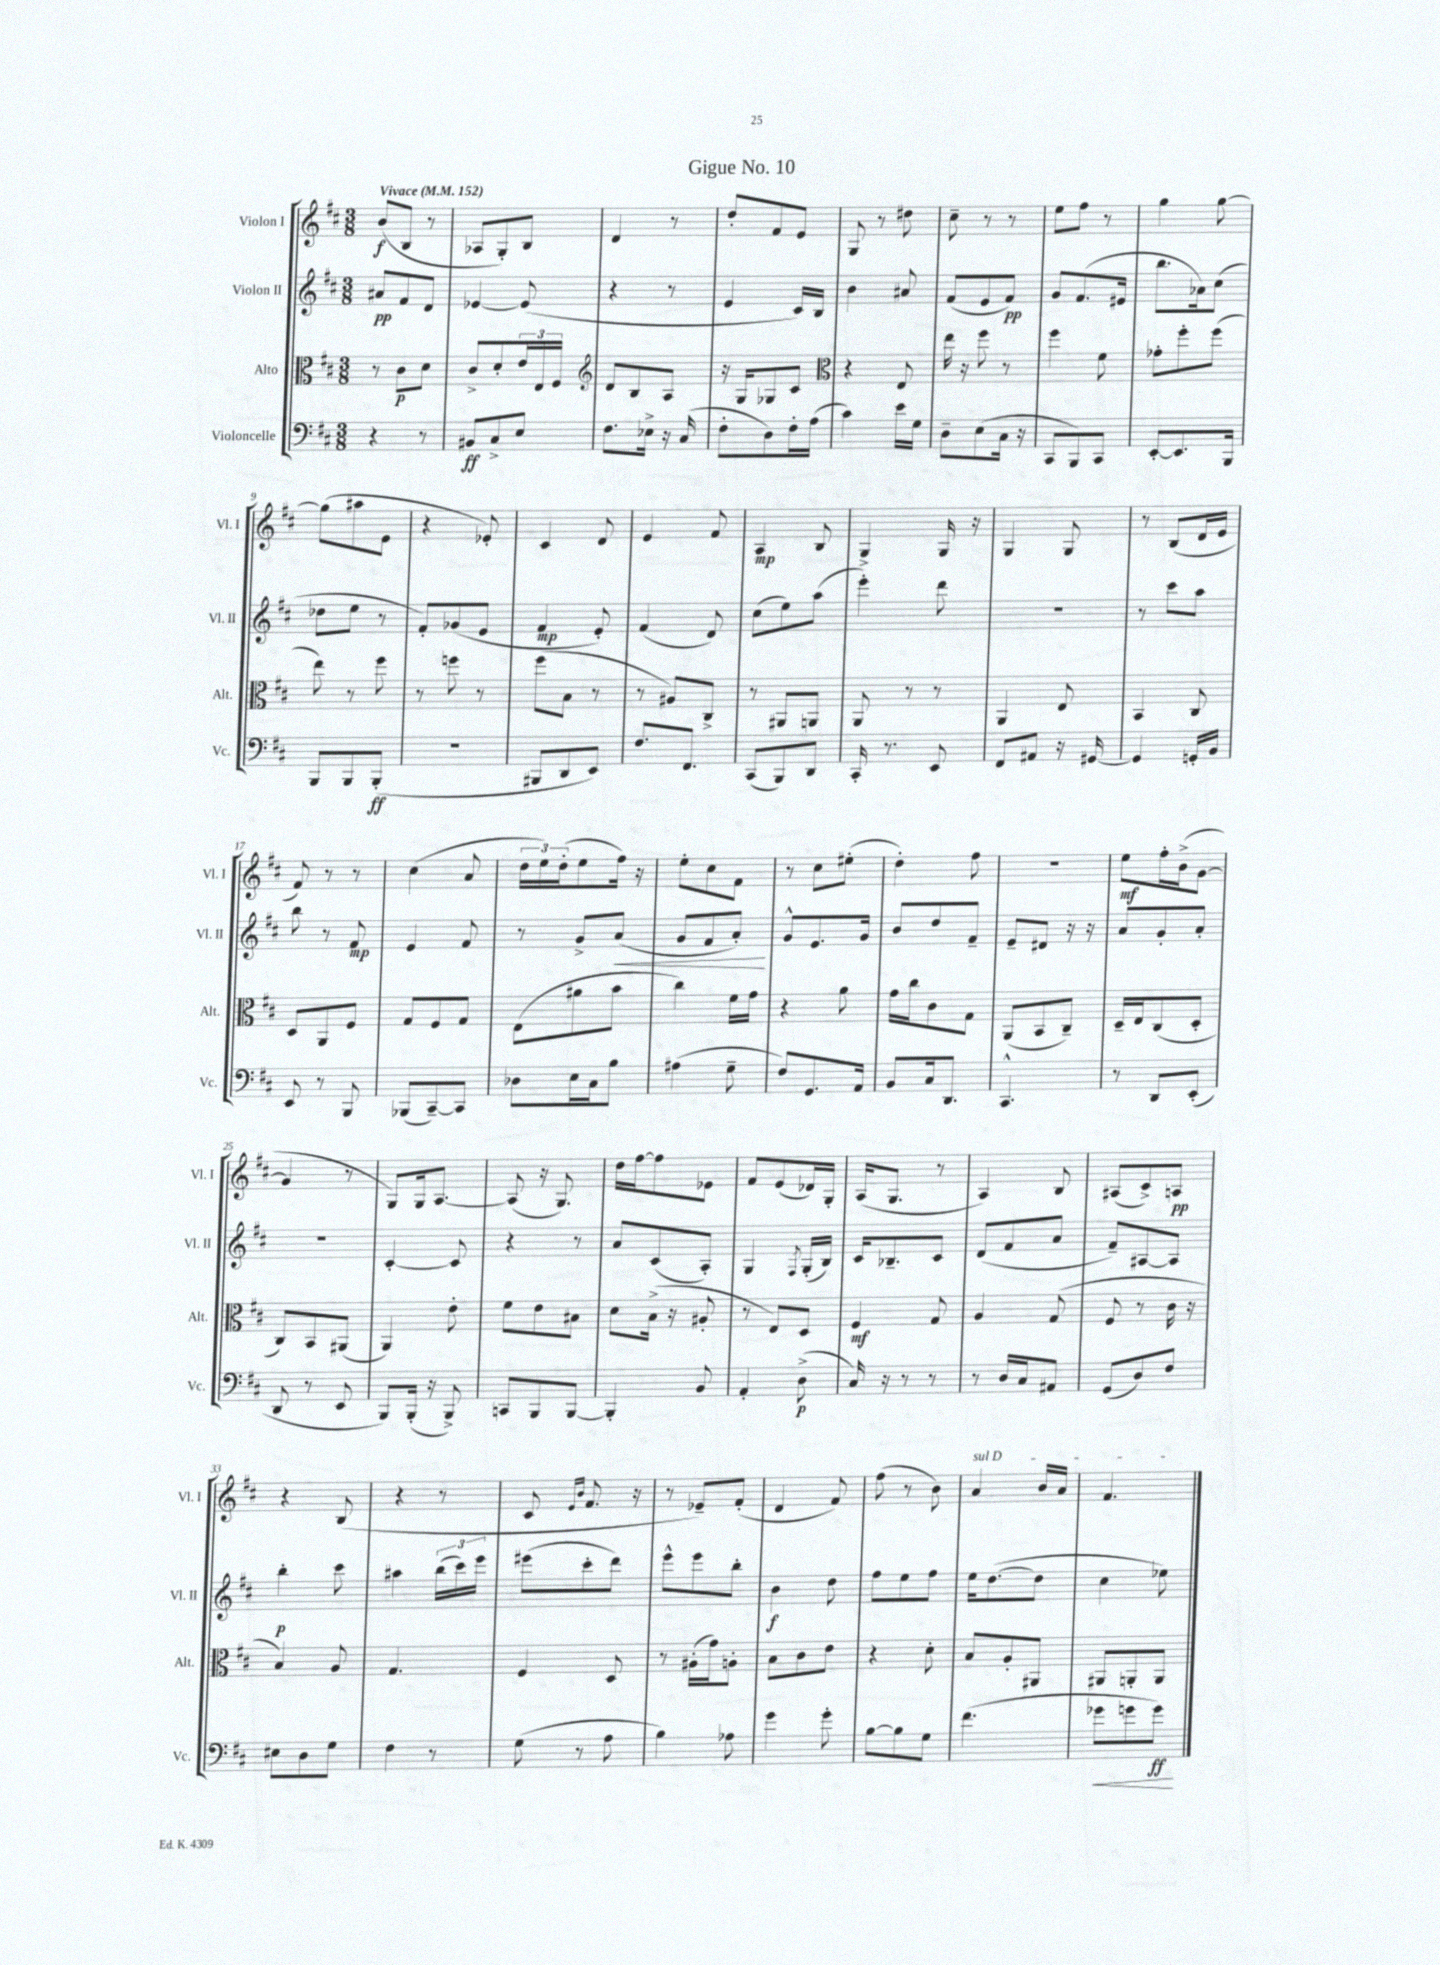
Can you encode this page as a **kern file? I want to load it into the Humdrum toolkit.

**kern	**dynam	**kern	**dynam	**kern	**dynam	**kern	**dynam
*part4	*part4	*part3	*part3	*part2	*part2	*part1	*part1
*staff4	*staff4	*staff3	*staff3	*staff2	*staff2	*staff1	*staff1
*I"Violoncelle	*	*I"Alto	*	*I"Violon II	*	*I"Violon I	*
*I'Vc.	*	*I'Alt.	*	*I'Vl. II	*	*I'Vl. I	*
*clefF4	*	*clefC3	*	*clefG2	*	*clefG2	*
*k[f#c#]	*	*k[f#c#]	*	*k[f#c#]	*	*k[f#c#]	*
*M3/8	*	*M3/8	*	*M3/8	*	*M3/8	*
*MM152	*	*MM152	*	*MM152	*	*MM152	*
=1	=1	=1	=1	=1	=1	=1	=1
!	!	!	!	!	!	!LO:TX:a:B:t=Vivace	!
4r	.	8r	.	8a#X/L	pp	(8b/L	f
.	.	8c#\L	p	8f#/	.	8B/J	.
8r	.	8d\J	.	8d/J	.	8r	.
=2	=2	=2	=2	=2	=2	=2	=2
8BB#X/L	ff	8c#^/L	.	[4e-X/	.	8A-X/L	.
8C#^/	.	8d'/	.	.	.	8G'/)	.
8E/J	.	24e/L	.	(8e-/]	.	8B/J	.
.	.	24E/	.	.	.	.	.
.	.	24F#/JJ	.	.	.	.	.
=3	=3	=3	=3	=3	=3	=3	=3
*	*	*clefG2	*	*	*	*	*
8.F#\L	.	8d/L	.	4r	.	4d/	.
.	.	8B/	.	.	.	.	.
16E-X^\Jk	.	.	.	.	.	.	.
16r	.	8A/J	.	8r	.	8r	.
(16C#/	.	.	.	.	.	.	.
=4	=4	=4	=4	=4	=4	=4	=4
8F#'\L	.	16r	.	4e/	.	8dd'/L	.
.	.	16G/KL	.	.	.	.	.
8D\)	.	8G-X/	.	.	.	8f#/	.
16F#'\L	.	8c#/J	.	16c#/LL)	.	8e/J	.
(16A\JJ	.	.	.	16B/JJ	.	.	.
=5	=5	=5	=5	=5	=5	=5	=5
*	*	*clefC3	*	*	*	*	*
4c#\)	.	4r	.	4b\	.	8G/	.
.	.	.	.	.	.	8r	.
16e\LL	.	8E/	.	8a#X/	.	8dd#X\	.
16G\JJ	.	.	.	.	.	.	.
=6	=6	=6	=6	=6	=6	=6	=6
8D~\L	.	16ee\	.	(8f#/L	.	8cc#~\	.
.	.	16r	.	.	.	.	.
(8E\	.	8ff#\	.	8e/	.	8r	.
16C#\Jk	.	8r	.	8f#/J)	pp	8r	.
16r	.	.	.	.	.	.	.
=7	=7	=7	=7	=7	=7	=7	=7
8CC#/L	.	4ff#\	.	8g/L	.	8ee\L	.
8BBB/)	.	.	.	(8.f#/	.	8ff#\J	.
8CC#/J	.	8f#\	.	.	.	8r	.
.	.	.	.	16e#X/Jk	.	.	.
=8	=8	=8	=8	=8	=8	=8	=8
[8EE'/L	.	8g-X'\L	.	8.bb\L	.	4gg\	.
8.EE/]	.	8ff#'\	.	.	.	.	.
.	.	.	.	16a-X\k)	.	.	.
.	.	(8ff#\J	.	(8cc#\J	.	[8gg\	.
16BBB/Jk	.	.	.	.	.	.	.
!!LO:LB:g=z
=9	=9	=9	=9	=9	=9	=9	=9
8BBB/L	.	8ee\)	.	8dd-X\L	.	(8gg\L]	.
8BBB/	.	8r	.	8ee\J	.	8aa#X\	.
(8BBB'/J	ff	8ff#\	.	8r	.	8e\J	.
=10	=10	=10	=10	=10	=10	=10	=10
4.r	.	8r	.	8f#'/L)	.	4r	.
.	.	8ffn\	.	(8g-X/	.	.	.
.	.	8r	.	8e/J	.	8e-X'/)	.
=11	=11	=11	=11	=11	=11	=11	=11
8BBB#X/L	.	(8ff#\L	.	4f#/	mp	4c#/	.
8DD/	.	8B\J	.	.	.	.	.
8EE/J)	.	8r	.	8e'/)	.	8d/	.
=12	=12	=12	=12	=12	=12	=12	=12
8.F#/L	.	8r	.	(4f#/	.	4e/	.
.	.	8A#X/L)	.	.	.	.	.
8.FF#/J	.	.	.	.	.	.	.
.	.	8C#^/J	.	8d/)	.	8f#/	.
=13	=13	=13	=13	=13	=13	=13	=13
(8CC#/L	.	8r	.	(8cc#\L	.	4A/	mp
8BBB/)	.	8AA#X/L	.	8ee\)	.	.	.
8DD/J	.	8AAn/J	.	(8aa\J	.	8B/	.
=14	=14	=14	=14	=14	=14	=14	=14
16CC#'/	.	8AA/	.	4eee'\)	.	4G^/	.
8.r	.	.	.	.	.	.	.
.	.	8r	.	.	.	.	.
8EE/	.	8r	.	8ddd\	.	16G/	.
.	.	.	.	.	.	16r	.
=15	=15	=15	=15	=15	=15	=15	=15
8FF#/L	.	4AA/	.	4.r	.	4G/	.
8AA#X/J	.	.	.	.	.	.	.
16r	.	8E/	.	.	.	8G/	.
[16GG#X/	.	.	.	.	.	.	.
=16	=16	=16	=16	=16	=16	=16	=16
4GG#/]	.	4BB/	.	8r	.	8r	.
.	.	.	.	8ccc#\L	.	(8B/L	.
16GGn'/LL	.	8C#/	.	8aa\J	.	16d/L	.
16BB/JJ	.	.	.	.	.	16e/JJ	.
!!LO:LB:g=z
=17	=17	=17	=17	=17	=17	=17	=17
8EE/	.	8D/L	.	8bb\	.	8f#/)	.
8r	.	8AA/	.	8r	.	8r	.
8BBB/	.	8F#/J	.	8f#/	mp	8r	.
=18	=18	=18	=18	=18	=18	=18	=18
(8BBB-X/L	.	8G/L	.	4e/	.	(4cc#\	.
[8CC#~/)	.	8F#/	.	.	.	.	.
8CC#/J]	.	8G/J	.	8f#/	.	8a/	.
=19	=19	=19	=19	=19	=19	=19	=19
8D-X\L	.	(8E\L	.	8r	.	24dd\LL	.
.	.	.	.	.	.	24ee\)	.
.	.	.	.	.	.	(24dd'\J	.
16E\L	.	8a#X\	.	8g^/L	.	8ee\	.
16C#\J	.	.	.	.	.	.	.
!	!	!	!	!	!LO:HP:b	!	!
8B\J	.	8b\J	.	(8a/J	<	16ff#\Jk)	.
.	.	.	.	.	.	16r	.
=20	=20	=20	=20	=20	=20	=20	=20
(4A#X\	.	4cc#\)	.	8g/L	.	8ee'\L	.
.	.	.	.	8f#/	.	8cc#\	.
8G~\	.	16f#\LL	.	8a'/J)	.	8f#\J	.
.	.	16g\JJ	.	.	.	.	.
.	.	.	.	.	[	.	.
=21	=21	=21	=21	=21	=21	=21	=21
8F#/L)	.	4r	.	8g^^/L	.	8r	.
8.GG/	.	.	.	8.e/	.	8cc#\L	.
.	.	8a\	.	.	.	(8ee#X'\J	.
16AA/Jk	.	.	.	16g/Jk	.	.	.
=22	=22	=22	=22	=22	=22	=22	=22
8BB/L	.	16g\LL	.	8b/L	.	4dd'\)	.
.	.	16cc#\J	.	.	.	.	.
16C#/k	.	8c#\	.	8dd/	.	.	.
8.DD/J	.	.	.	.	.	.	.
.	.	8G\J	.	8f#~/J	.	8ff#\	.
=23	=23	=23	=23	=23	=23	=23	=23
4.CC#^^/	.	(8AA/L	.	8e~/L	.	4.r	.
.	.	8BB/	.	8d#X/J	.	.	.
.	.	8C#~/J)	.	16r	.	.	.
.	.	.	.	16r	.	.	.
=24	=24	=24	=24	=24	=24	=24	=24
8r	.	16D~/LL	.	8a/L	.	8ee\L	mf
.	.	16E/J	.	.	.	.	.
8DD/L	.	(8C#/	.	8g'/	.	16ff#'\L	.
.	.	.	.	.	.	(16b^\J	.
(8EE'/J	.	8D'/J	.	8a'/J	.	[8g\J	.
!!LO:LB:g=z
=25	=25	=25	=25	=25	=25	=25	=25
8DD/	.	8C#/L)	.	4.r	.	4g/]	.
8r	.	8BB/	.	.	.	.	.
8EE/	.	(8AA#X/J	.	.	.	8r	.
=26	=26	=26	=26	=26	=26	=26	=26
8BBB/L)	.	4AA/)	.	[4c#'/	.	8G/L)	.
(16BBB'/Jk	.	.	.	.	.	16G/k	.
16r	.	.	.	.	.	[8.A/J	.
8BBB^/)	.	8e'\	.	8c#/]	.	.	.
=27	=27	=27	=27	=27	=27	=27	=27
8CCn/L	.	8f#\L	.	4r	.	(8A/]	.
8BBB/	.	8e\	.	.	.	16r	.
.	.	.	.	.	.	8.G/)	.
[8BBB/J	.	8B#X\J	.	8r	.	.	.
=28	=28	=28	=28	=28	=28	=28	=28
4BBB'/]	.	8d\L	.	8a/L	.	16dd\LL	.
.	.	.	.	.	.	[16ff#\J	.
.	.	(16B^\Jk	.	(8c#/	.	8ff#\]	.
.	.	16r	.	.	.	.	.
8BB/	.	8A#X'/	.	8A'/J)	.	8e-X\J	.
=29	=29	=29	=29	=29	=29	=29	=29
4AA'/	.	8r	.	4G/	.	8f#/L	.
.	.	8E/L)	.	.	.	(8e/	.
.	.	.	.	8qF#/	.	.	.
(8D^\	p	8D/J	.	(16G'/LL	.	16d-X/L)	.
.	.	.	.	16B/JJ)	.	16G'/JJ	.
=30	=30	=30	=30	=30	=30	=30	=30
16C#/)	.	4F#/	mf	16c#/KL	.	(16A/KL	.
16r	.	.	.	8.B-X~/	.	8.G/J	.
8r	.	.	.	.	.	.	.
8r	.	8G/	.	8c#/J	.	8r	.
=31	=31	=31	=31	=31	=31	=31	=31
8r	.	4A/	.	(8d/L	.	4A/)	.
16D/LL	.	.	.	8f#/	.	.	.
16C#/J	.	.	.	.	.	.	.
8AA#X/J	.	(8G/	.	8a/J	.	8B/	.
=32	=32	=32	=32	=32	=32	=32	=32
(8GG/L	.	8F#/	.	8f#~/L)	.	(8A#X/L	.
8D/)	.	8r	.	[8A#X/	.	8c#^/)	.
8F#/J	.	16c#\	.	8A#/J]	.	8An/J	pp
.	.	16r	.	.	.	.	.
!!LO:LB:g=z
=33	=33	=33	=33	=33	=33	=33	=33
8E#X\L	.	4B/)	.	4bb'\	p	4r	.
8D\	.	.	.	.	.	.	.
8G\J	.	8A/	.	8ccc#\	.	(8B/	.
=34	=34	=34	=34	=34	=34	=34	=34
4F#\	.	4.G/	.	4aa#X\	.	4r	.
8r	.	.	.	(24bb\LL	.	8r	.
.	.	.	.	24ccc#\)	.	.	.
.	.	.	.	24eee\JJ	.	.	.
=35	=35	=35	=35	=35	=35	=35	=35
(8G\	.	4F#/	.	(8eee#X\L	.	8c#/	.
.	.	.	.	.	.	16qqe/LL	.
.	.	.	.	.	.	16qqb/JJ	.
8r	.	.	.	8ccc#'\	.	8.f#/	.
8A\	.	8D/	.	8ddd\J)	.	.	.
.	.	.	.	.	.	16r	.
=36	=36	=36	=36	=36	=36	=36	=36
4B\)	.	8r	.	8eee^^\L	.	8r	.
.	.	(16A#X'\LL	.	8eee\	.	8e-X~/L)	.
.	.	16g\J)	.	.	.	.	.
8A-X\	.	8An'\J	.	8bb'\J	.	(8f#'/J	.
=37	=37	=37	=37	=37	=37	=37	=37
4g\	.	8B\L	.	4b\	f	4d/	.
.	.	8c#\	.	.	.	.	.
8g'\	.	8e\J	.	8dd\	.	8f#/)	.
=38	=38	=38	=38	=38	=38	=38	=38
[8B\L	.	4r	.	8ff#\L	.	(8ff#\	.
8B\]	.	.	.	8ee\	.	8r	.
8G\J	.	8d'\	.	8ff#\J	.	8b\)	.
=39	=39	=39	=39	=39	=39	=39	=39
!	!	!	!	!	!	!LO:TX:a:i:t=sul D	!
(4.f#\	.	8B/L	.	16ee\KL	.	4a/	.
.	.	.	.	([8.dd\	.	.	.
.	.	8A'/	.	.	.	.	.
.	.	8AA#X/J	.	8dd\J]	.	16b/LL	.
.	.	.	.	.	.	16a/JJ	.
=40	=40	=40	=40	=40	=40	=40	=40
!	!LO:HP:b	!	!	!	!	!	!
8g-X\L	<	8AA#X/L	.	4cc#\	.	4.f#/	.
8gn\	.	8AAn'/	.	.	.	.	.
8g\J)	ff	8AA/J	.	8ee-X\)	.	.	.
.	[	.	.	.	.	.	.
==	==	==	==	==	==	==	==
*-	*-	*-	*-	*-	*-	*-	*-
